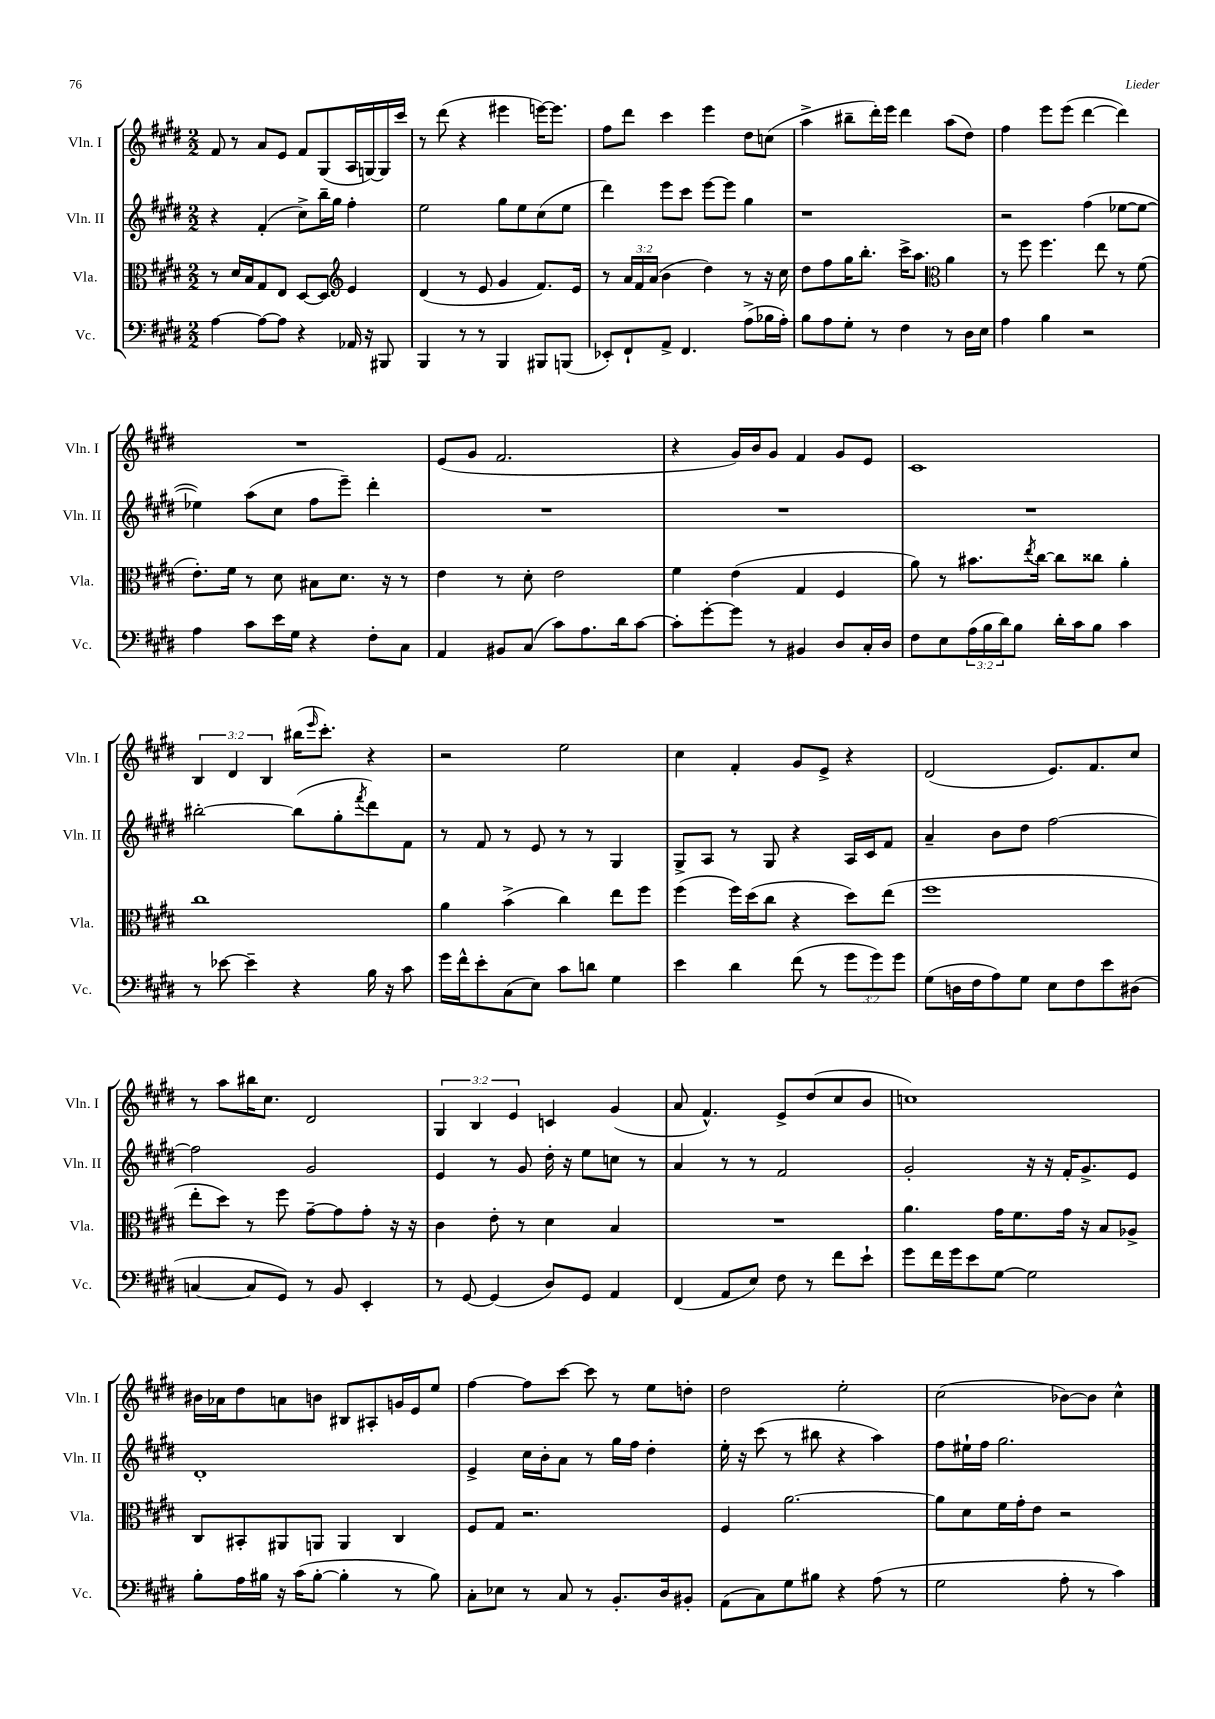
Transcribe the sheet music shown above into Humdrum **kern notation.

**kern	**kern	**kern	**kern
*staff4	*staff3	*staff2	*staff1
*clefF4	*clefC3	*clefG2	*clefG2
*k[f#c#g#d#]	*k[f#c#g#d#]	*k[f#c#g#d#]	*k[f#c#g#d#]
*M2/2	*M2/2	*M2/2	*M2/2
[4A	8r	4r	8f#
.	16d#	.	8r
.	16B	.	.
8A_	8G#	(4f#'	8a
8A]	8E	.	8e
4r	[8D#	8cc#^)	8f#
.	8D#]	16bb~	(8G#
.	.	16gg#	.
*	*clefG2	*	*
16AA-	4e	4ff#'	16A
16r	.	.	[16G)
8BBB#	.	.	16G]
.	.	.	16ccc#
=	=	=	=
4BBB	(4d#	2ee	8r
.	.	.	(8ddd#
8r	8r	.	4r
8r	8e	.	.
4BBB	4g#	8gg#	4eee#
.	.	8ee	.
8BBB#	8.f#)	(8cc#	[16eee)
.	.	.	8.eee]
(8BBB	.	8ee	.
.	16e	.	.
=	=	=	=
8EE-')	8r	4ddd#)	8ff#
8FF#`	24a	.	8ddd#
.	24f#	.	.
.	(24a	.	.
8AA^	4b	8eee	4ccc#
4.FF#	.	8ccc#	.
.	4dd#)	[8eee	4eee
.	.	8eee]	.
(8A^	8r	4gg#	8dd#
16B-	16r	.	(8cc
16A')	16cc#	.	.
=	=	=	=
8B	8dd#	1r	4aa^
8A	8ff#	.	.
8G#'	16gg#	.	8bb#~
.	8.bb'	.	.
8r	.	.	16ddd#')
.	.	.	16eee
4F#	16ccc#^	.	4ddd#
.	8.aa	.	.
*	*clefC3	*	*
8r	4a	.	(8aa
16D#	.	.	8dd#)
16E	.	.	.
=	=	=	=
4A	8r	2r	4ff#
.	8ff#	.	.
4B	4.ff#	.	8eee
.	.	.	(8eee
2r	.	(4ff#	[4ddd#
.	8ee	.	.
.	8r	[8ee-	4ddd#])
.	(8f#	8ee-_	.
=	=	=	=
4A	8.e')	4ee-])	1r
.	16f#	.	.
8c#	8r	(8aa	.
16e	8d#	8cc#	.
16G#	.	.	.
4r	8B#	8ff#	.
.	8.d#	8eee~)	.
8F#'	.	4ddd#'	.
.	16r	.	.
8C#	8r	.	.
=	=	=	=
4AA	4e	1r	(8e
.	.	.	8g#
8BB#	8r	.	2.f#
(8C#	8d#'	.	.
8c#)	2e	.	.
8.A	.	.	.
16d#	.	.	.
[8c#	.	.	.
=	=	=	=
8c#']	4f#	1r	4r
[8g#'	.	.	.
8g#]	(4e	.	16g#)
.	.	.	16b
8r	.	.	8g#
4BB#	4G#	.	4f#
8D#	4F#	.	8g#
16C#'	.	.	8e
16D#	.	.	.
=	=	=	=
8F#	8a)	1r	1c#
8E	8r	.	.
(24A	8.b#	.	.
24B	.	.	.
24d#)	.	.	.
8B	.	.	.
.	8qee	.	.
.	[16cc#	.	.
16d#'	8cc#]	.	.
16c#	.	.	.
8B	8cc##	.	.
4c#	4a'	.	.
=	=	=	=
8r	1cc#	[2bb#'	6B
[8e-	.	.	.
.	.	.	6d#
4e-~]	.	.	.
.	.	.	6B
4r	.	(8bb#]	(16bb#
.	.	.	16qqeee
.	.	.	8.ccc#')
.	.	8gg#'	.
.	.	8qfff#	.
16B	.	8ddd#)	4r
16r	.	.	.
8c#	.	8f#	.
=	=	=	=
16g#	4a	8r	2r
16f#^^	.	.	.
8e'	.	8f#	.
(8C#	(4b^	8r	.
8E)	.	8e	.
8c#	4cc#)	8r	2ee
8d	.	8r	.
4G#	8ee	4G#	.
.	8ff#	.	.
=	=	=	=
4e	(4ff#	8G#^	4cc#
.	.	8A	.
4d#	16ff#)	8r	4f#'
.	(16dd#	.	.
.	8cc#	8G#	.
(8f#	4r	4r	8g#
8r	.	.	8e^
12g#	8dd#)	16A	4r
.	.	16c#	.
12g#)	.	.	.
.	(8ee	8f#	.
12g#	.	.	.
=	=	=	=
(8G#	1ff#	4a~	(2d#
16D	.	.	.
16F#	.	.	.
8A)	.	8b	.
8G#	.	8dd#	.
8E	.	[2ff#	8.e)
8F#	.	.	.
.	.	.	8.f#
8e	.	.	.
(8D#	.	.	8cc#
=	=	=	=
[4C	8ee'	2ff#]	8r
.	8dd#)	.	8aa
8C]	8r	.	16bb#
.	.	.	8.cc#
8GG#)	8ff#	.	.
8r	[8g#~	2g#	2d#
8BB	8g#]	.	.
4EE'	8g#'	.	.
.	16r	.	.
.	16r	.	.
=	=	=	=
8r	4c#	4e	6G#
[8GG#	.	.	.
.	.	.	6B
(4GG#]	8e'	8r	.
.	.	.	6e
.	8r	8g#	.
8D#)	4d#	16dd#'	4c
.	.	16r	.
8GG#	.	8ee	.
4AA	4B	8cc	(4g#
.	.	8r	.
=	=	=	=
(4FF#	1r	4a	8a
.	.	.	4.f#^^)
8AA	.	8r	.
8E)	.	8r	.
8F#	.	2f#	8e^
8r	.	.	(8dd#
8f#	.	.	8cc#
8e`	.	.	8b
=	=	=	=
8g#	4.a	2g#'	1cc)
16f#	.	.	.
16g#	.	.	.
8e	.	.	.
[8G#	16g#	.	.
.	8.f#	.	.
2G#]	.	16r	.
.	.	16r	.
.	16g#	16f#'	.
.	16r	8.g#^	.
.	8B	.	.
.	8A-^	8e	.
=	=	=	=
8B'	8C#	1d#'	16b#
.	.	.	16a-
16A	8BB#'	.	8dd#
16B#	.	.	.
16r	8AA#	.	8a
(16c#	.	.	.
[8B#'	8AA	.	8b
4B#']	4AA	.	8B#
.	.	.	8A#'
8r	4C#	.	16g
.	.	.	16e
8B#)	.	.	8ee
=	=	=	=
8C#'	8F#	4e^	[4ff#
8E-	8G#	.	.
8r	2.r	16cc#	8ff#]
.	.	16b'	.
8C#	.	8a	[8ccc#
8r	.	8r	8ccc#]
8.BB'	.	16gg#	8r
.	.	16ff#	.
.	.	4dd#'	8ee
16D#	.	.	.
8BB#'	.	.	8dd'
=	=	=	=
(8AA	4F#	16ee'	2dd#
.	.	16r	.
8C#)	.	(8ccc#	.
8G#	[2.a	8r	.
8B#	.	8bb#	.
4r	.	4r	2ee'
(8A	.	4aa)	.
8r	.	.	.
=	=	=	=
2G#	8a]	8ff#	(2cc#
.	8d#	16ee#`	.
.	.	16ff#	.
.	16f#	2.gg#	.
.	16g#'	.	.
.	8e	.	.
8A'	2r	.	[8b-)
8r	.	.	8b-]
4c#)	.	.	4cc#^^
==	==	==	==
*-	*-	*-	*-
